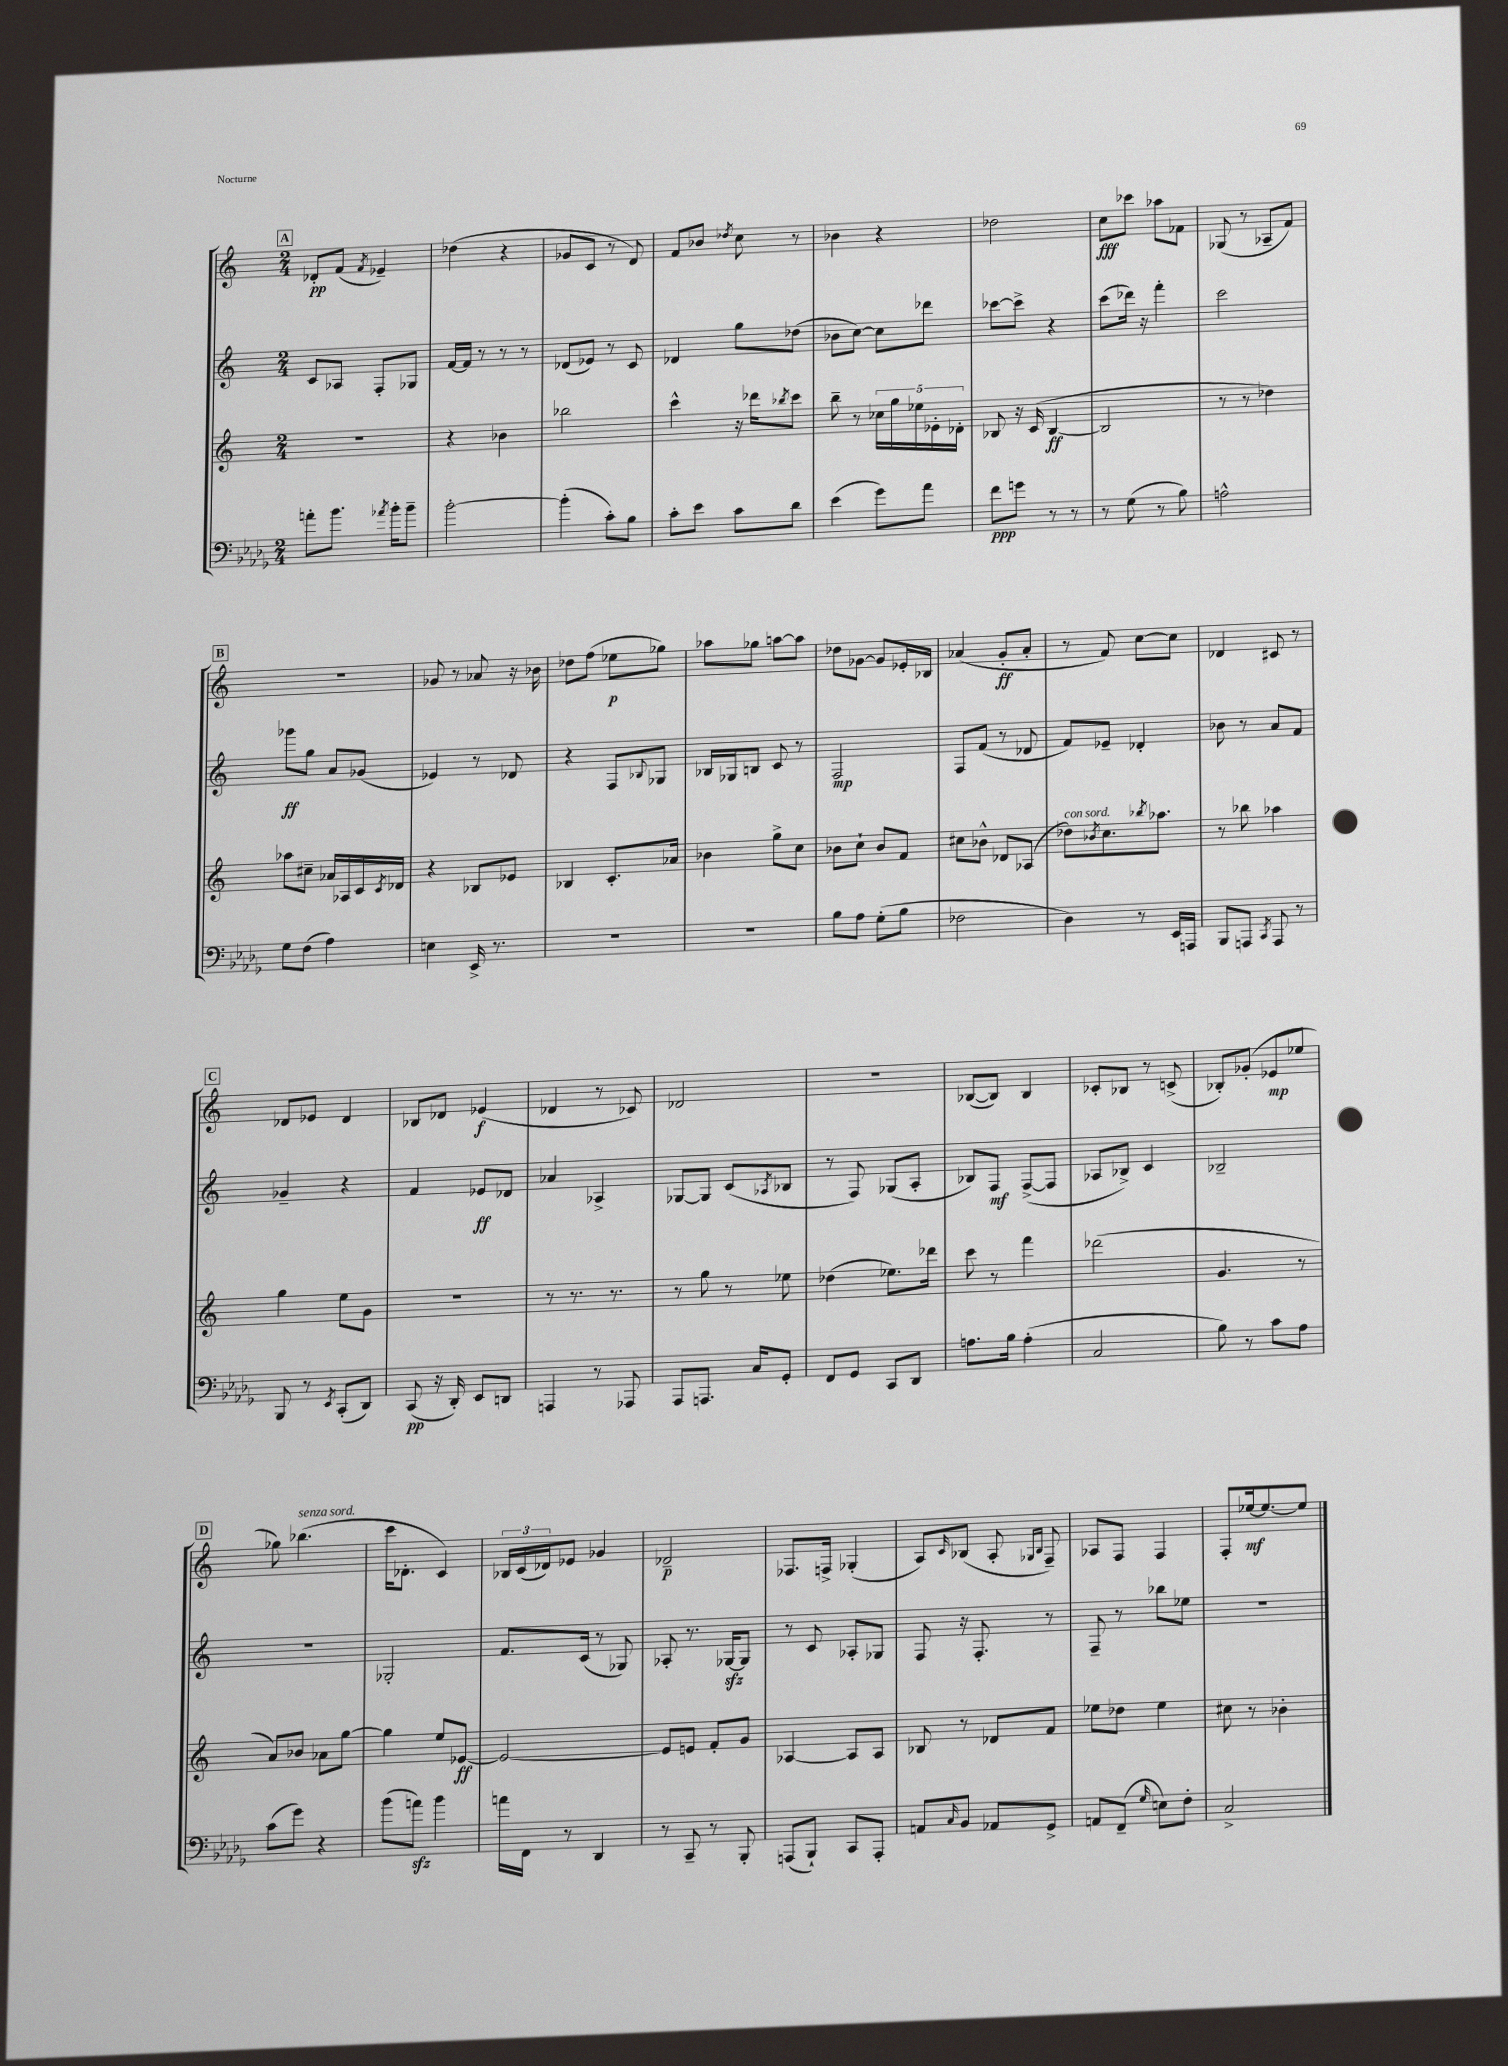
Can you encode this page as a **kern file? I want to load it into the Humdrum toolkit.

**kern	**kern	**kern	**kern
*staff4	*staff3	*staff2	*staff1
*clefF4	*clefG2	*clefG2	*clefG2
*k[b-e-a-d-g-]	*k[]	*k[]	*k[]
*M2/4	*M2/4	*M2/4	*M2/4
8a'	2r	8c	8d-'
8.b-	.	8A-	(8f
.	.	.	8qf
.	.	8F'	4e-~)
8qa-	.	.	.
16b-'	.	.	.
8b-~	.	8G-	.
=	=	=	=
[2b-'	4r	[16f	(4dd-
.	.	16f]	.
.	.	8r	.
.	4b-	8r	4r
.	.	8r	.
=	=	=	=
(4b-']	2bb-	(8d-	8g-
.	.	8e-)	8c
8c')	.	8r	8r
8B-	.	8c	8d)
=	=	=	=
8c'	4ccc^^	4d-	8f
8e-	.	.	8b-
.	.	.	8qdd-
8c	16r	8gg	8cc
.	16ddd-	.	.
.	8qbb-	.	.
8d-	8ccc	(8dd-	8r
=	=	=	=
(4e-	8bb~	8b-	4b-
.	8r	[8cc)	.
8g-)	20cc-	8cc]	4r
.	20gg	.	.
.	20ee-	.	.
8a-	.	8ddd-	.
.	20e-'	.	.
.	20d-'	.	.
=	=	=	=
8f	8B-	[8ccc-	2dd-
8g	16r	8ccc-^]	.
.	(16c	.	.
8r	[4B-	4r	.
8r	.	.	.
=	=	=	=
8r	2B-]	(8ccc	8cc
(8G-	.	16ddd-)	8ccc-
.	.	16r	.
8r	.	4fff'	8aa-
8B-)	.	.	8f-
=	=	=	=
2A^^	8r	2ccc	(8G-
.	8r	.	8r
.	4dd-)	.	8A-~
.	.	.	8f)
=	=	=	=
8G-	8aa-	8ggg-	2r
(8F	8cc#~	8gg	.
4A-)	16a-	8a	.
.	16A-	.	.
.	16c	(8g-	.
.	8qc	.	.
.	16d-	.	.
=	=	=	=
4E	4r	4e-)	8g-
.	.	.	8r
16EE-^	8B-	8r	8a-
8.r	.	.	.
.	8e-	8d-	16r
.	.	.	16b-
=	=	=	=
2r	4B-	4r	8dd-
.	.	.	(8ff
.	8.c'	8F	8ee-
.	.	8qqB-	.
.	.	8G-	8gg-)
.	16a-	.	.
=	=	=	=
2r	4b-	16B-	8aa-
.	.	16G-	.
.	.	8B	8gg-
.	8gg^	8c	[8aa
.	8cc	8r	8aa]
=	=	=	=
8B-	8b-	2F	8dd-
8A-	8cc`	.	[8g-
(8G-'	8b-	.	8g-]
8B-	8f	.	16e-'
.	.	.	16B-
=	=	=	=
2F-	8cc#	8F	(4a-
.	8b-^^	(8f	.
.	8d-	8r	8g'
.	(8A-	8d-	8a-'
=	=	=	=
4D-)	8dd-)	8f)	8r
.	8qb-	.	.
.	8.cc	8e-~	8f)
8r	.	4d-'	[8cc
.	8qbb-	.	.
.	8.aa-	.	.
16EE-	.	.	8cc]
16AAA	.	.	.
=	=	=	=
8BBB-	8r	8b-	4d-
8AAA	8bb-	8r	.
8qCC	.	.	.
8AAA	4aa-	8a	8c#
8r	.	8f	8r
=	=	=	=
8BBB-	4gg	4g-~	8d-
8r	.	.	8e-
8qEE-	.	.	.
(8CC'	8ee	4r	4d-
8DD-)	8g	.	.
=	=	=	=
(8CC	2r	4f	8B-
16r	.	.	8d-
16DD-')	.	.	.
8EE-	.	8e-	(4e-
8DD	.	8d-	.
=	=	=	=
4AAA	8r	4a-	4d-
.	8.r	.	.
8r	.	4A-^	8r
.	8.r	.	.
8AAA-	.	.	8c-)
=	=	=	=
8AAA-	8r	[8G-	2d-
8.AAA	8gg	8G-]	.
.	8r	(8c	.
16C	.	.	.
.	.	8qA-	.
8GG-'	8ee-	8B-	.
=	=	=	=
8FF	(4dd-	8r	2r
8GG-	.	8F)	.
8CC	8.ee-)	(8G-	.
8DD-	.	8A'	.
.	16ddd-	.	.
=	=	=	=
8.A	8ccc	8B-)	([8B-
.	8r	8F	8B-])
16B-	.	.	.
(4A'	4fff	([8F^	4B-
.	.	8F]	.
=	=	=	=
2C	(2ddd-	8A-	8c-'
.	.	8B-^)	8B-
.	.	4c	8r
.	.	.	(8c^
=	=	=	=
8B-)	4.g	2B-~	8B-')
8r	.	.	(8g-'
8c	.	.	8e-
8A-	8r	.	8ee-
=	=	=	=
(8c	8a)	2r	8gg-)
8g-)	8b-	.	(4.bb-
4r	8a-	.	.
.	[8gg	.	.
=	=	=	=
(8b-	4gg]	2G-'	16ccc
.	.	.	8.d-'
8a)	.	.	.
4b-	8ee	.	4c)
.	[8e-	.	.
=	=	=	=
16a	2e-_	8.f	24B-
.	.	.	(24c
16FF	.	.	.
.	.	.	24d-)
8r	.	.	8e-
.	.	(16c	.
4DD-	.	8r	4g-
.	.	8G-)	.
=	=	=	=
8r	8e-]	8A-'	2d-~
8CC~	8e	8.r	.
8r	8f'	.	.
.	.	[16G-	.
8BBB-'	8g	8G-]	.
=	=	=	=
(8AAA	[4A-	8r	8.F-
8BBB-`)	.	8c	.
.	.	.	16F^
8CC	8A-]	8A-'	(4G-'
8AAA'	8A-	8G-	.
=	=	=	=
8AA	8B-	8F	8A)
16qqC	.	.	16qqc
8BB-	8r	16r	(8B-
.	.	8.F'	.
8AA-	8d-	.	8A'
.	.	.	16qqG-
.	.	.	16qqB-
8GG-^	8f	8r	8F~)
=	=	=	=
8AA	8ee-	8F~	8A-
(8FF~	8dd-	8r	8F
16qqG-	.	.	.
8E)	4ee-	8bb-	4F
8F'	.	8ee-	.
=	=	=	=
2C^	8cc#	2r	8F'
.	8r	.	[16ee-
.	.	.	8.ee-_
.	4b-'	.	.
.	.	.	8ee-]
==	==	==	==
*-	*-	*-	*-
